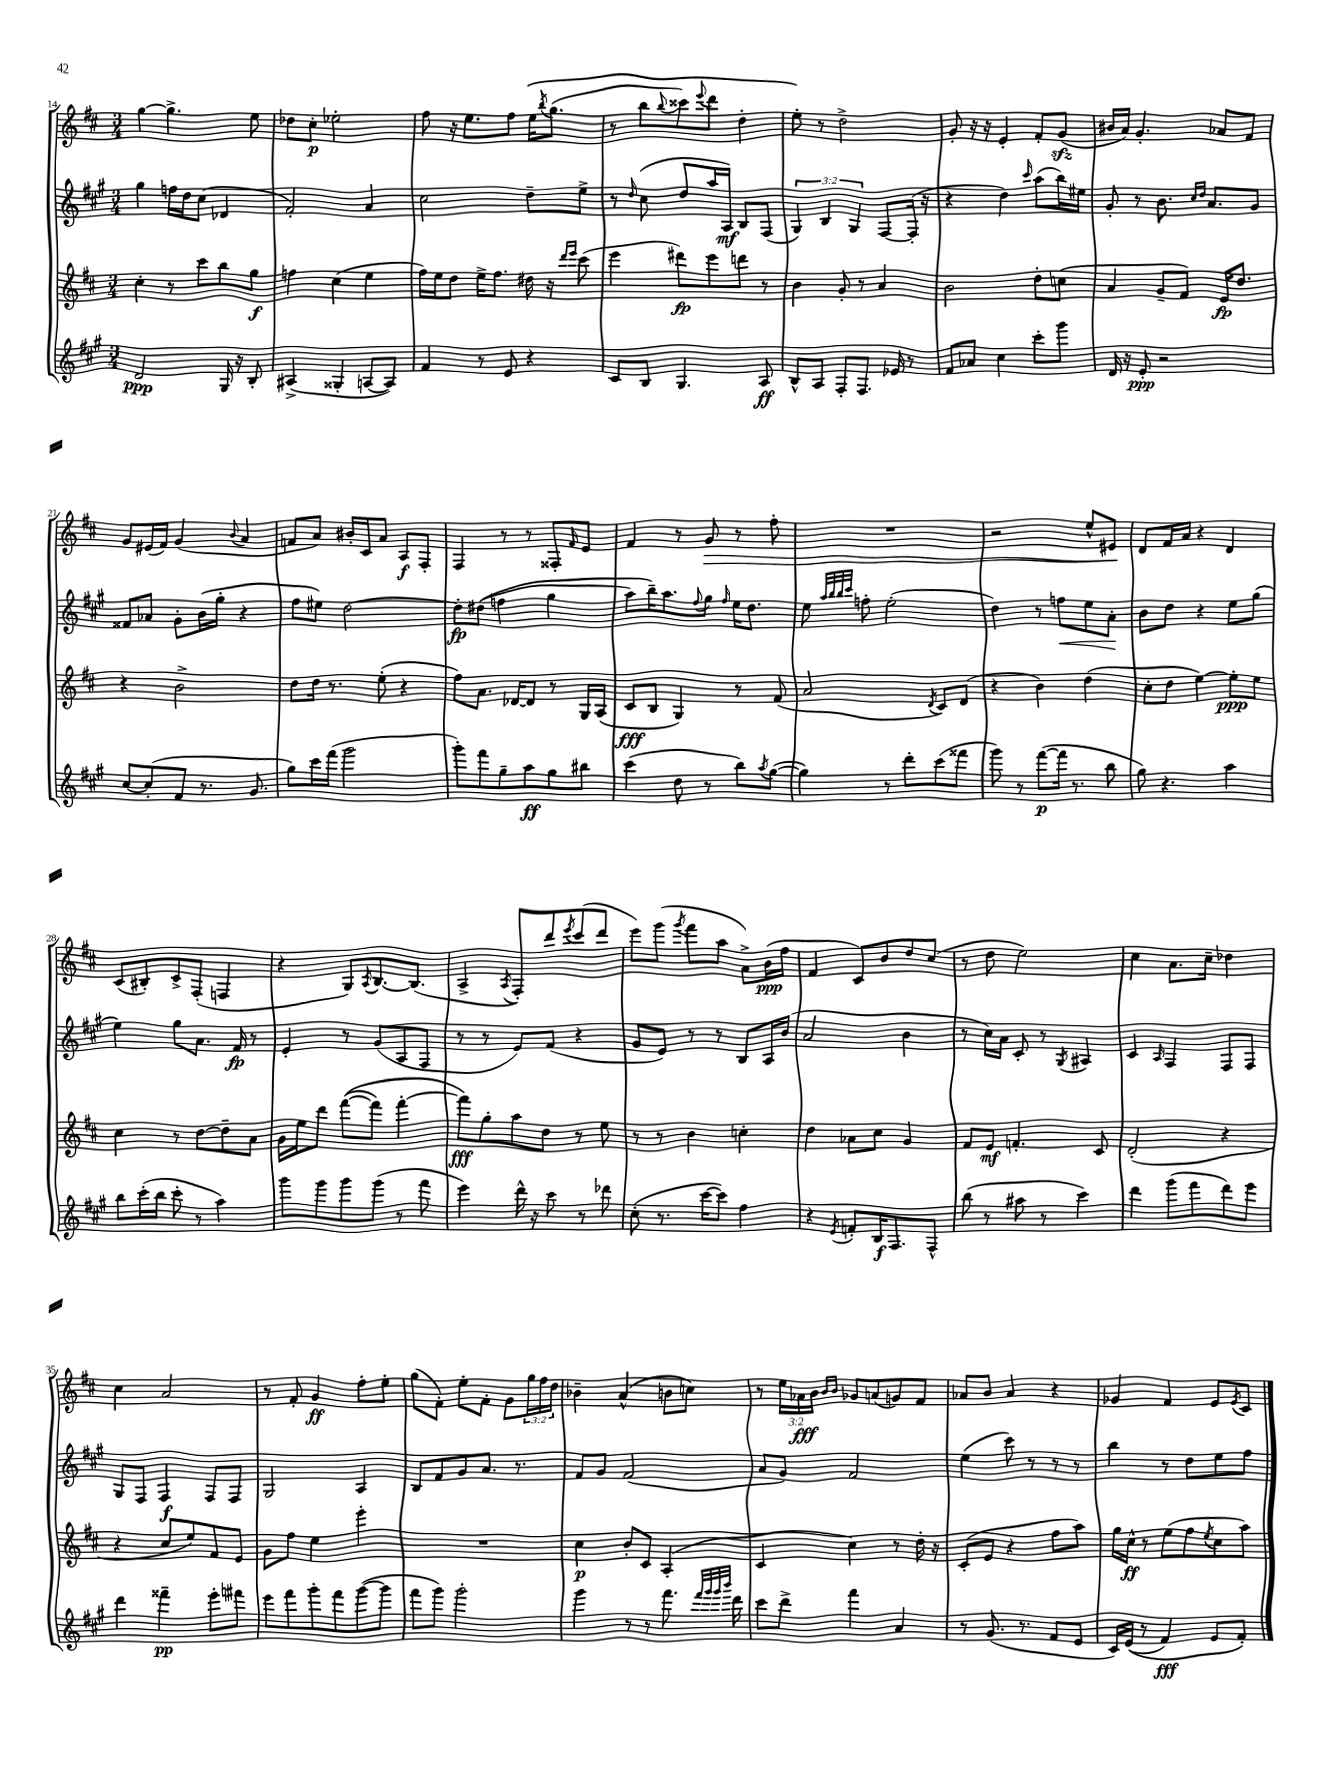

**kern	**kern	**kern	**kern
*staff4	*staff3	*staff2	*staff1
*clefG2	*clefG2	*clefG2	*clefG2
*k[f#c#g#]	*k[f#c#]	*k[f#c#g#]	*k[f#c#]
*M3/4	*M3/4	*M3/4	*M3/4
2d	4cc#'	4gg#	[4gg
.	8r	16ff	4.gg^]
.	.	16dd	.
.	8ccc#	(8cc#	.
16G#	8bb	4d-	.
16r	.	.	.
8B'	8gg	.	8ee
=	=	=	=
(4A#^	4ff	2f#')	8dd-
.	.	.	8cc#'
4G##'	(4cc#	.	2ee-'
[8A	4ee	4a	.
8A])	.	.	.
=	=	=	=
4f#	16ff#)	2cc#	8ff#
.	16ee	.	.
.	8dd	.	16r
.	.	.	8.ee
8r	16ee^	.	.
.	8.ff#	.	.
8e	.	.	8ff#
4r	16dd#	8dd~	&(16ee
.	.	.	8qbb
.	16r	.	(8.gg
.	16qqddd	.	.
.	16qqeee	.	.
.	(8ccc#	8ee^	.
=	=	=	=
8c#	4eee	8r	8r
.	.	16qqdd	.
8B	.	(8cc#	8bb
.	.	.	8qqbb
4.G#	8ddd#)	8dd	8ccc##)
.	.	.	8qqeee
.	8eee	16aa	8ddd
.	.	16A)	.
.	8ddd	8B	4dd'
8A	8r	(8F#	.
=	=	=	=
8B^^	4b	6G#)	8ee'&)
8A	.	.	8r
.	.	6B	.
8F#'	8g'	.	2dd^
.	.	6G#	.
8.F#	8r	.	.
.	4a	[8F#	.
16e-	.	.	.
8r	.	(16F#']	.
.	.	16r	.
=	=	=	=
8f#	2b	4r	8g'
8a-	.	.	16r
.	.	.	16r
4cc#	.	4dd)	4e'
.	.	16qqccc#	.
8ccc#'	8dd'	(8aa	8f#'
8ggg#	(8cc	16bb)	(8g
.	.	16ee#	.
=	=	=	=
16d	4a	8g#'	16b#
16r	.	.	16a)
8e'	.	8r	4.g'
2r	8g~	8.b	.
.	8f#)	.	.
.	.	16qqcc#	.
.	.	16qqdd	.
.	.	8.a	.
.	16e	.	8a-
.	8.dd	.	.
.	.	8g#	8f#
=	=	=	=
[8cc#	4r	8f##	8g
(8cc#']	.	8a-	(16e#
.	.	.	16f#)
8f#	2b^	8g#'	(4g
8.r	.	(16b	.
.	.	16gg#'	.
.	.	.	8qqb
.	.	4r	4a
8.g#	.	.	.
=	=	=	=
8gg#)	8dd	8ff#	8f
16ccc#	16dd	8ee#)	8a)
(16fff#	8.r	.	.
2ggg#	.	[2dd	16b#'
.	.	.	16c#
.	(8ee'	.	8a
.	4r	.	8A
.	.	.	8F#'
=	=	=	=
8ggg#')	8ff#)	8dd']	4F#
8fff#	8.a	&((8dd#	.
8gg#~	.	4ff	8r
.	[16d-	.	.
8aa	8d-]	.	8r
8gg#	8r	4gg#	8F##'
.	.	.	16qqf#
8bb#	16G	.	8e
.	(16A	.	.
=	=	=	=
(4ccc#	8c#	8aa)	4f#
.	8B	16bb~&)	.
.	.	8.aa	.
8dd	4G)	.	8r
.	.	8qqff#	.
8r	.	8gg#	8g
.	.	16qqff#	.
8bb)	8r	16ee	8r
.	.	8.dd	.
8qaa	.	.	.
([8gg#	(8f#	.	8ff#'
=	=	=	=
4gg#])	2a	8ee	2.r
.	.	32qqaa	.
.	.	32qqbb	.
.	.	32qqbb	.
.	.	32qqccc#	.
.	.	8ff'	.
8r	.	(2ee'	.
8ddd'	.	.	.
.	8qd	.	.
(8ccc#	8c#)	.	.
8fff##	(8d	.	.
=	=	=	=
8ggg#)	4r	4dd)	2r
8r	.	.	.
([8fff#	4b)	8r	.
16fff#]	.	8ff	.
8.r	.	.	.
.	(4dd	8ee	8ee^^
8bb	.	8a'	8e#
=	=	=	=
8gg#)	8cc#'	8b	8d
4.r	8dd	8dd	16f#
.	.	.	16a
.	[4ee)	4r	4r
4aa	8ee']	8ee	4d
.	8ee	(8gg#	.
=	=	=	=
8bb	4cc#	4ee)	(8c#
(16ccc#'	.	.	8B#')
16bb	.	.	.
8ccc#'	8r	8gg#	8c#^
8r	[8dd	8.a	(8F#'
4aa)	8dd~]	.	4F
.	.	16f#	.
.	8a	8r	.
=	=	=	=
8ggg#	16g	4e'	4r
.	16ee	.	.
8ggg#	8ddd	.	.
8ggg#	&(([8fff#	8r	8G)
.	.	.	8qA
(8ggg#	8fff#])	(8g#	[8.B
8r	[4fff#'	8A	.
.	.	.	(8.B]
8fff#	.	8F#	.
=	=	=	=
4eee)	8fff#]&)	8r	4A^
.	8gg'	8r	.
.	.	.	8qA
16ddd^^	8aa	8e)	8F#')
16r	.	.	.
8ccc#	8dd	(8f#	8ddd
.	.	.	8qeee
8r	8r	4r	(8ccc#
8ddd-	8ee	.	8ddd
=	=	=	=
(8cc#'	8r	8g#	8eee)
8.r	8r	8e)	(8ggg
.	.	.	8qggg
.	4b	8r	8fff#
[16ccc#	.	.	.
8ccc#])	.	8r	8aa
4ff#	4cc'	8B	8a^)
.	.	16A	(16b
.	.	(16b	16ff#
=	=	=	=
4r	4dd	2a	4f#
8qe	.	.	.
8f'	8a-	.	8c#)
16B	8cc#	.	8b
8.F#	.	.	.
.	4g	4b	8dd
8F#^^	.	.	(8cc#
=	=	=	=
(8bb	8f#	8r	8r
8r	8e	16cc#)	8dd
.	.	16a	.
8aa#	4.f'	8c#'	2ee)
8r	.	8r	.
.	.	8qG#	.
4ccc#)	.	4A#	.
.	8c#	.	.
=	=	=	=
4ddd	(2d'	4c#	4cc#
.	.	16qqA	.
(8ggg#	.	4F#	8.a
8fff#	.	.	.
.	.	.	16cc#~
8ddd)	4r	8F#	4dd-
8eee	.	8F#	.
=	=	=	=
4ddd	4r	8G#	4cc#
.	.	8F#	.
4fff##~	8cc#	4F#	2a
.	8ee)	.	.
8eee'	8f#	8F#	.
8fff#	8e	8F#	.
=	=	=	=
8eee	8g	2G#	8r
8fff#	8ff#	.	8f#'
8ggg#'	4ee	.	4g
8fff#	.	.	.
([8ggg#	4eee'	4A	8ff#'
8ggg#]	.	.	8ee'
=	=	=	=
8fff#	2.r	8B	(8gg
8ggg#)	.	8f#	8f#')
2ggg#'	.	8g#	8ee'
.	.	8.a	8f#'
.	.	.	8g
.	.	8.r	.
.	.	.	24gg
.	.	.	24ff#
.	.	.	24dd
=	=	=	=
4ggg#	4cc#	8f#	4b-~
.	.	8g#	.
8r	8b'	(2f#	(4a^^
8r	8c#	.	.
8.fff#	(4A'	.	8b
.	.	.	8cc)
32qqfff#	.	.	.
32qqggg#	.	.	.
32qqggg#	.	.	.
32qqbbb	.	.	.
16ddd	.	.	.
=	=	=	=
8ccc#	4c#	8a	8r
8ddd^	.	8g#)	24ee
.	.	.	24a-
.	.	.	24b
.	.	.	16qqb
.	.	.	16qqb
4fff#	4cc#)	2f#	8g-
.	.	.	(8a
4a	8r	.	8g)
.	16dd'	.	8f#
.	16r	.	.
=	=	=	=
8r	(8c#'	(4ee	8a-
(8.g#	8e	.	8b
.	4r	8ccc#)	4a-
8.r	.	.	.
.	.	8r	.
8f#	8ff#	8r	4r
8e	8aa)	8r	.
=	=	=	=
16c#)	16gg	4bb	4g-
&((16e	16cc#^^	.	.
8r	8r	.	.
4f#)	(8ee	8r	4f#
.	8ff#	8dd	.
.	8qee	.	.
8e	8cc#	8ee	8e
.	.	.	8qe
8f#'&)	8aa)	8ff#	8c#
==	==	==	==
*-	*-	*-	*-
